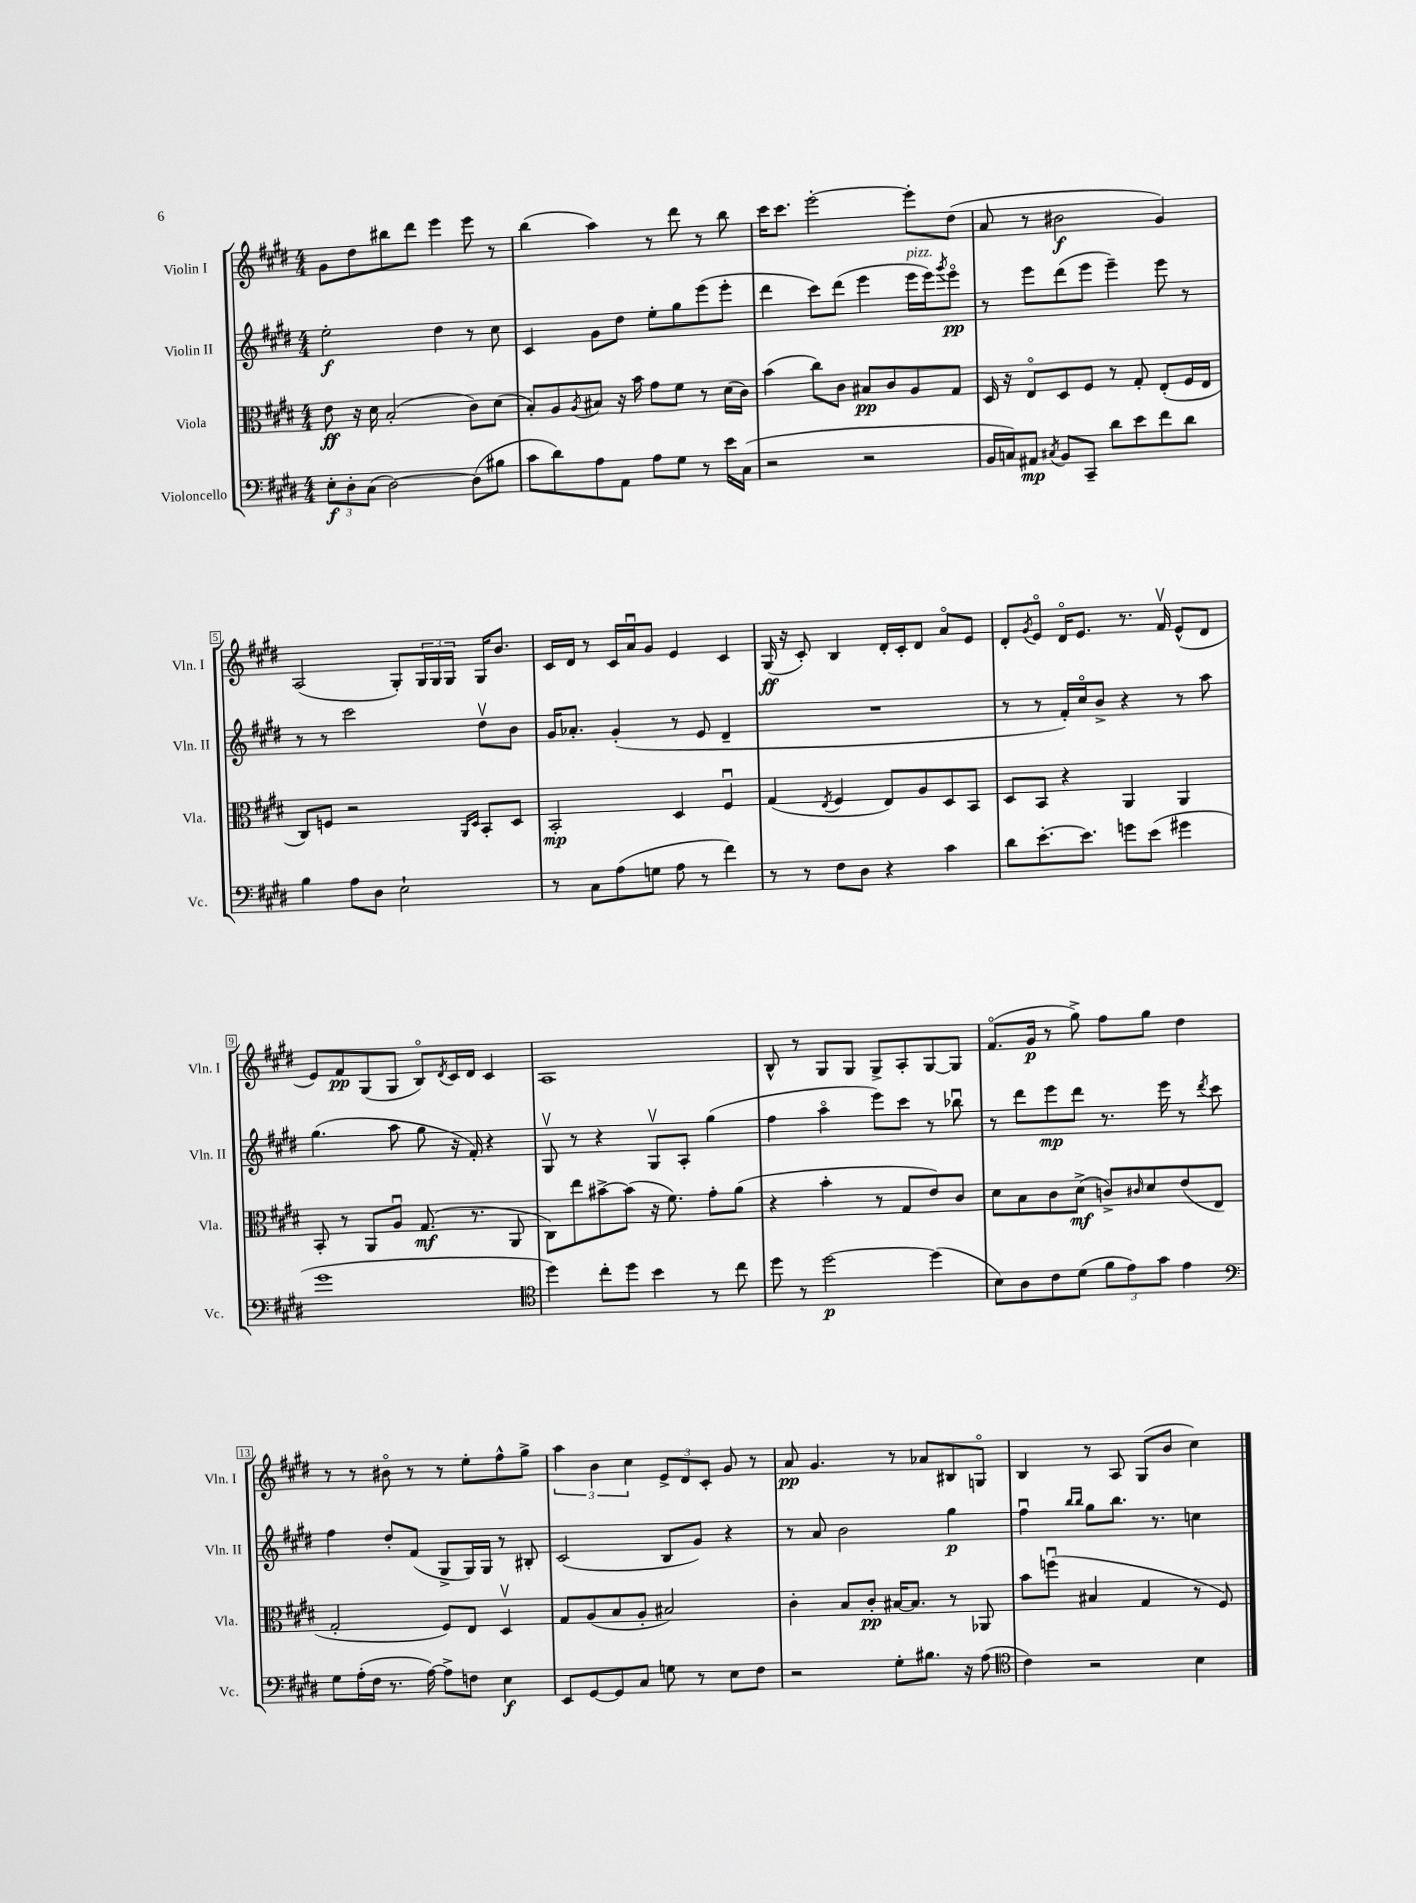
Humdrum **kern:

**kern	**kern	**kern	**kern
*staff4	*staff3	*staff2	*staff1
*clefF4	*clefC3	*clefG2	*clefG2
*k[f#c#g#d#]	*k[f#c#g#d#]	*k[f#c#g#d#]	*k[f#c#g#d#]
*M4/4	*M4/4	*M4/4	*M4/4
12E'	8e	2ee'	8g#
12D#'	.	.	.
.	16r	.	8dd#
(12C#	.	.	.
.	16d#	.	.
[2D#)	(2B'	.	8bb#
.	.	.	8ddd#
.	.	4dd#	4eee
(8D#]	8c#)	8r	8eee
8B#	(8d#	8cc#	8r
=	=	=	=
8c#	8B')	4c#	(4bb
8d#)	8A	.	.
.	8qA	.	.
8A	8B#	8g#	4aa)
8AA	16r	8dd#	.
.	16b	.	.
8A	8g#	8ee'	8r
8G#	8f#	8gg#	8ddd#
8r	8r	(8eee	8r
16e	(16d#	8eee'	8bb
(16C#	16c#)	.	.
=	=	=	=
2r	(4b	4ddd#	16ccc#
.	.	.	8.ccc#
.	8cc#)	8ccc#)	[2eee'
.	8c#	(8ddd#	.
2r	8B#	4eee	.
.	8c#	.	.
.	8A	16eee	8eee']
.	.	16eee)	.
.	.	8qggg#	.
.	8G#	8eeeo	(8dd#
=	=	=	=
16BB	16D#	8r	8a
16C)	16r	.	.
8AA#	8Eo	8eee	8r
8qC#	.	.	.
8BB	8D#	(8ddd#	2b#
8CC#~	8F#	8eee	.
8d#	8r	4eee~)	.
8e	8G#'	.	.
8f#	(8E'	8eee	4g#)
8d#	16F#	8r	.
.	16E	.	.
=	=	=	=
4B	8C#)	8r	(2A
.	8F	8r	.
8A	2r	2ccc#	.
8D#	.	.	.
2E`	.	.	8G#')
.	.	.	24G#
.	.	.	24G#
.	.	.	24G#
.	16qqAA	.	.
.	16qqD#	.	.
.	8BB'	8dd#v	16G#
.	.	.	8.b
.	8D#	8b	.
=	=	=	=
8r	2BB'	16g#	16c#
.	.	8.a-'	16d#
8C#	.	.	8r
(8A	.	(4g#'	16c#
.	.	.	16au
8G	.	.	8g#
8A	4D#	8r	4e
8r	.	8e	.
4f#)	4F#u	4d#~	4c#
=	=	=	=
8r	(4G#	1r	(16G#
.	.	.	16r
8r	.	.	8c#')
.	8qE	.	.
8F#	4F#	.	4B
8D#	.	.	.
4r	8E)	.	16d#'
.	.	.	16c#'
.	8A	.	8d#
4c#	8D#	.	8ao
.	8BB	.	8e
=	=	=	=
8d#	8D#	8r	8d#'
.	.	.	8qg#
[8.e'	8BB	8r	8eo
.	4r	16f#')	16d#o
8.e]	.	16cc#o	8.e
.	.	8b^	.
8g	4AA	4r	8.r
(8e	.	.	.
.	.	.	16f#v
4g#	4AA	8r	(8e^^
.	.	8aa	8d#
=	=	=	=
1g#	8BB'	(4.gg#	8e)
.	8r	.	8f#
.	8AA	.	(8G#
.	8Au	8aa	8G#
.	(8.G#	8gg#	8Bo)
.	.	.	8qd#
.	.	16r	16c#
.	8.r	16f#')	16d#
.	.	4r	4c#
.	8AA	.	.
=	=	=	=
*clefC4	*	*	*
4dd#)	8C#)	8G#v	1A
.	8ee	8r	.
8cc#'	[8b#^	4r	.
8dd#	(8b#]	.	.
4b	16r	8G#v	.
.	8.f#)	.	.
.	.	8A'	.
8r	8g#'	(4gg#	.
8cc#	(8a	.	.
=	=	=	=
8dd#	4r	4ff#	8B^^
8r	.	.	8r
[2dd#	4b'	4aao	8G#
.	.	.	8G#
.	8r	8eee)	8G#^
.	8G#	8ccc#	8A'
(4dd#]	8e)	8r	[8G#
.	8c#	8bb-u	8G#]
=	=	=	=
8B)	8d#	8r	(8.f#o
8A	8B	8ddd#	.
.	.	.	16g#
8c#	8c#	8eee	8r
(8d#	(8d#^	8ddd#	8gg#^)
12f#	8c^)	8.r	8ff#
12e)	.	.	.
.	16qqc#	.	.
.	8d#	.	8gg#
12g#	.	.	.
.	.	16eee	.
4e	(8e	8r	4dd#
.	.	8qddd#	.
.	8E	8ccc#	.
=	=	=	=
*clefF4	*	*	*
8G#	2G#'	4ff#	8r
(16A'	.	.	8r
16F#	.	.	.
8.r	.	8dd#'	8b#o
.	.	(8f#	8r
[16A)	.	.	.
8A^]	8F#)	8G#^	8r
8F	8E	16G#)	8ee'
.	.	16G#	.
4E	4D#v	8r	8ff#^^
.	.	8B#'	8gg#^
=	=	=	=
8EE	8G#	(2c#	6aa
[8GG#	(8A	.	.
.	.	.	6b
8GG#]	8B	.	.
.	.	.	6cc#
8C#	8A'	.	.
8G	2B#)	8B	12e^
.	.	.	12d#
8r	.	8g#)	.
.	.	.	12c#'
8E	.	4r	8g#
8F#	.	.	8r
=	=	=	=
2r	4c#'	8r	8a
.	.	8a	4.g#
.	8B	2b	.
.	8c#'	.	.
8G#'	[16B#	.	8r
.	8.B#]	.	.
8.B#	.	.	8a-
.	8r	4gg#	8B#
16r	.	.	.
(8A	8AA-	.	8Go
=	=	=	=
*clefC4	*	*	*
4c#)	8b	4ff#u	4B
.	(8ffu	.	.
.	.	16qqbb	.
.	.	16qqbb	.
2r	4B#	8gg#	8r
.	.	8.bb	8A
.	4G#	.	(8G#
.	.	8.r	.
.	.	.	8b
4B	8r	4cc	4cc#)
.	8F#)	.	.
==	==	==	==
*-	*-	*-	*-
